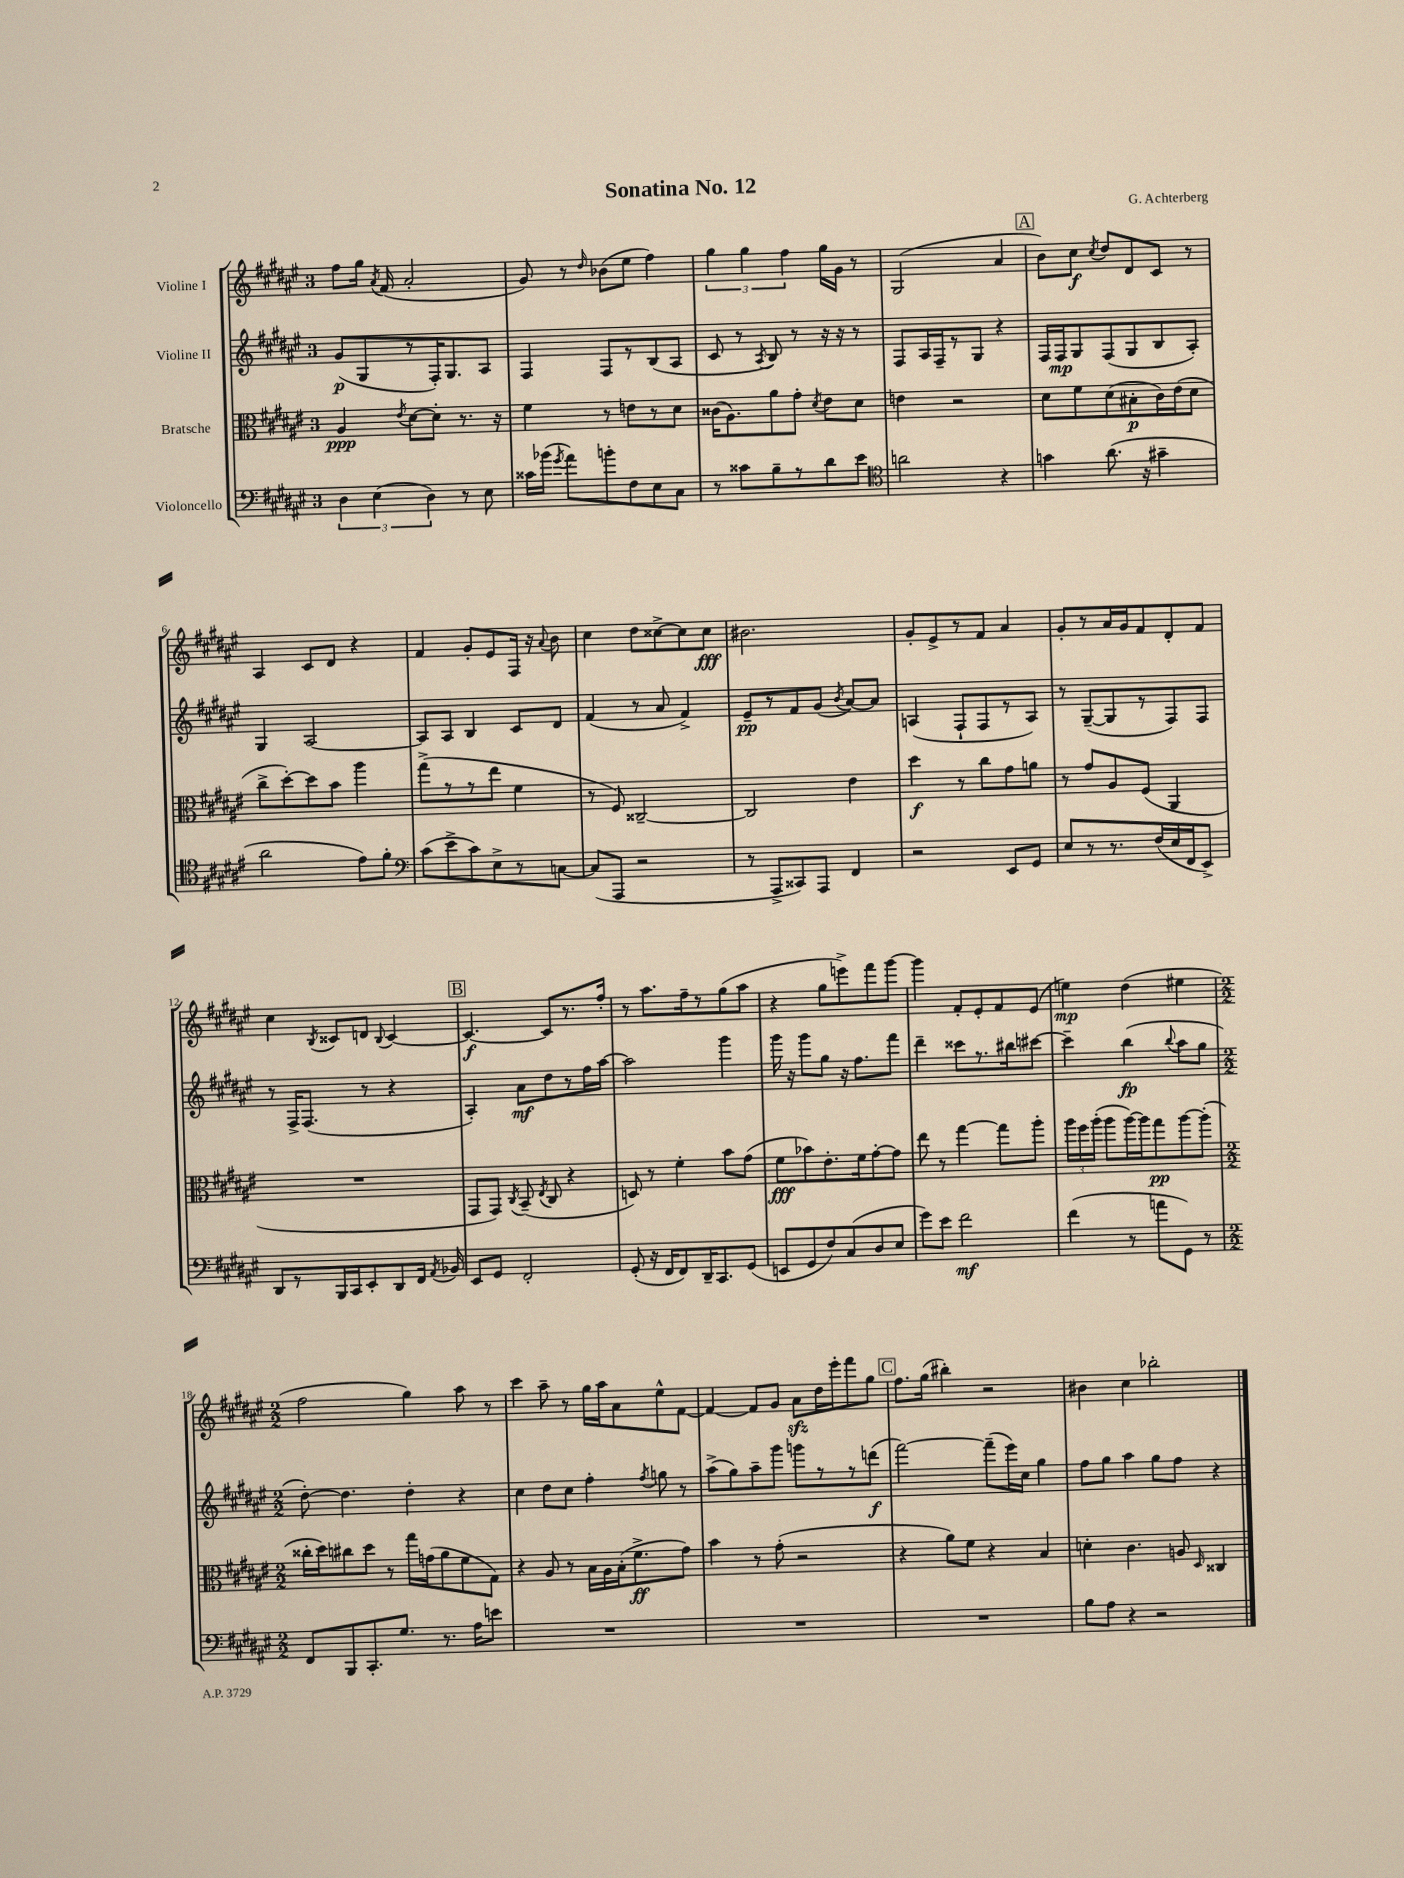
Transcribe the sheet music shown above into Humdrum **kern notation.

**kern	**kern	**kern	**kern
*staff4	*staff3	*staff2	*staff1
*clefF4	*clefC3	*clefG2	*clefG2
*k[f#c#g#d#a#e#]	*k[f#c#g#d#a#e#]	*k[f#c#g#d#a#e#]	*k[f#c#g#d#a#e#]
*M3/4	*M3/4	*M3/4	*M3/4
6D#\	4A#/	(8g#/L	8ff#\L
.	.	8G#/	16gg#\Jk
(6E#\	.	.	.
.	.	.	8qa#/
.	.	.	(16f#/
.	8qe#/	.	.
.	[8d#\L	8r	2a#'/
6D#\)	.	.	.
.	8d#'\]J	16F#'/K)	.
.	.	8.G#/	.
8r	8.r	.	.
8E#\	.	8A#/J	.
.	16r	.	.
=	=	=	=
16c##\LL	4f#\	4F#/	8g#/)
(16b-\JJ	.	.	.
8qg#/	.	.	.
8a#\L)	.	.	8r
.	.	.	16qqdd#/
8b'\	8r	8F#/L	(8b-\L
8F#\	8e\L	8r	8ee#\J
8E#\	8r	(8B/	4ff#\)
8C#\J	8d#\J	8A#/J	.
=	=	=	=
8r	(16c##\LK	8c#/	6gg#\
.	8.A#\)	.	.
8c##\L	.	8r	.
.	.	.	6gg#\
.	.	8qA#/	.
8B~\	8a#\	8B/)	.
.	.	.	6ff#\
8r	8g#'\J	8r	.
.	8qd#/	.	.
8d#\	8e#\L	16r	16gg#\LL
.	.	16r	16g#\JJ
8e#\J	8d#\J	8r	8r
=	=	=	=
*clefC4	*	*	*
2a\	4e\	8F#/L	(2G#/
.	.	16A#/L	.
.	.	16F#~/J	.
.	2r	8r	.
.	.	8G#/J	.
4r	.	4r	4a#/
=	=	=	=
4g\	8d#\L	16F#/LL	8b\L)
.	.	16F#/J	.
.	8f#\	8G#/	8cc#\J
.	.	.	8qcc#/
(8.a#\	(8d#\	(8F#/	8dd#/L
.	8B#'\	8G#/	8d#/
16r	.	.	.
4g#~\	16c#\L)	8B/	8c#/J
.	(16e#\J	.	.
.	8d#\J	8A#'/J)	8r
=	=	=	=
2a#\	8cc#^\L	4G#/	4A#/
.	[8dd#'\)	.	.
.	8dd#\]	[2A#/	8c#/L
.	8b\J	.	8d#/J
8e#\L)	4aa#\	.	4r
8f#'\J	.	.	.
=	=	=	=
*clefF4	*	*	*
(8c#\L	(8gg#^\L	8A#/]L	4f#/
8e#^\	8r	8A#/J	.
8c#\)	8r	4B/	8g#'/L
8E#^\	8ee#\J	.	8e#/
8r	4f#\	8c#/L	16F#/Jk
.	.	.	16r
.	.	.	8qqa#/
[8C\J	.	8d#/J	8b\
=	=	=	=
(8C/]L	8r	(4f#/	4cc#\
8AAA#/J	8F#/)	.	.
2r	[2C##~/	8r	8dd#\L
.	.	8a#/	[8cc##^\
.	.	4f#^/)	8cc##\]
.	.	.	8cc##\J
=	=	=	=
8r	2C##/]	8e#~/L	2.b#\
8AAA#^/L	.	8r	.
8CC##/)	.	8f#/	.
8AAA#/J	.	(8g#/J	.
.	.	8qb/	.
4FF#/	4e#\	[8a#/L)	.
.	.	8a#/]J	.
=	=	=	=
2r	4dd#\	(4A/	8g#'/L
.	.	.	8e#^/
.	8r	8F#`/L	8r
.	8cc#\L	8F#/	8f#/J
8EE#/L	8g#\	8r	4a#/
8GG#/J	8a\J	8A/J)	.
=	=	=	=
8E#/L	8r	8r	8g#'/L
8r	8g#/L	([8G#~/L	8r
8.r	8A#/	8G#/]	16a#/L
.	.	.	16g#/J
.	(8F#/J	8r	8f#/
(16F#/L	.	.	.
16E#/	4AA#/	8F#/)	8d#'/
16FF#/J	.	.	.
8EE#^/J)	.	8F#/J	8f#/J
=	=	=	=
8DD#/L	2.r	8r	4cc#\
8r	.	16F#^/LK	.
.	.	(8.F#/J	.
.	.	.	8qB/
16BBB/L	.	.	8c##/L
16CC#/J	.	.	.
8EE#'/	.	8r	8d/J
.	.	.	8qqB/
8DD#/	.	4r	[4c##/
16FF#/Jk	.	.	.
8qAA#/	.	.	.
16BB-/	.	.	.
=	=	=	=
8EE#/L	8GG#/L	4A#'/)	4.c##/_
8GG#/J	8GG#/J)	.	.
.	8qC#/	.	.
2FF#'/	(8BB~/	8a#\L	.
.	8qE#/	.	.
.	8C#/	8dd#\	8c##/]L
.	4r	8r	8.r
.	.	16ff#\L	.
.	.	[16aa#\JJ	16ff#'/Jk
=	=	=	=
(8GG#'/	8D/)	2aa#\]	8r
16r	8r	.	8.aa#\L
16FF#/LK	.	.	.
8FF#/)	4f#'\	.	.
.	.	.	16ff#~\k
16DD#~/K	.	.	8r
8.CC#/	.	.	.
.	8b\L	4ggg#\	(8gg#\
(8GG#/J	(8g#\J	.	8aa#\J
=	=	=	=
8EE/L	8f#\L	16ggg#\	4r
.	.	16r	.
8GG#/	8b-\)	8ggg#\L	.
8F#/)	8.e#'\	8gg#\J	8gg#\L
(8C#/	.	16r	8eee^\)
.	16f#\k	8.ff#\L	.
8D#/	[8g#'\	.	8fff#\
8E#/J	8g#\]J	8fff#\J	[8ggg#\J
=	=	=	=
8g#\L)	8ee#\	4ddd#~\	4ggg#\]
8e#\J	8r	.	.
2f#\	[4gg#\	8ccc##\L	8f#'/L
.	.	8.r	8e#'/
.	8gg#\]L	.	8f#/
.	.	16bb#\k	.
.	8aa#'\J	[8ccc#\J	(8e#/J
=	=	=	=
(4f#\	24aa#\LL	4ccc#~\]	4ee\)
.	24ff#\	.	.
.	(24aa#'\JJ	.	.
.	8aa#\L	.	.
8r	[16aa#\L)	(4bb\	(4dd#\
.	16aa#\]J	.	.
8a\L	8gg#\	.	.
.	.	8qqbb/	.
8GG#\J)	[8aa#\	8aa#\L	4ee#\
8r	(8aa#'\]J	8gg#\J	.
=	=	=	=
*M2/2	*M2/2	*M2/2	*M2/2
8FF#/L	16cc##'\LL	[8dd#'\)	2ff#\
.	16dd#\J)	.	.
8BBB/	8cc#\	4.dd#\]	.
8.CC#'/	8dd#\J	.	.
.	8r	.	.
8.G#/J	.	.	.
.	16gg#\LL	4dd#'\	4gg#\)
.	(16g\J	.	.
8.r	8a#\	.	.
.	8f#\	4r	8aa#\
16A#\LK	.	.	.
8e\J	8G#\J)	.	8r
=	=	=	=
1r	4r	4cc#\	4ccc#\
.	8A#/	8dd#\L	8aa#~\
.	8r	8cc#\J	8r
.	16B\LL	4ff#'\	16gg#\LL
.	16A#\	.	16aa#\J
.	(16B'\J	.	8a#\
.	8.f#^\	.	.
.	.	8qff#/	.
.	.	8gg\	8ee#^^\
.	8g#\J)	8r	[8f#\J
=	=	=	=
1r	4b\	(8aa#^\L	4f#/_
.	.	8gg#\)	.
.	8r	8aa#~\	8f#/]L
.	(8g#'\	8ggg#\J	8g#/J
.	2r	8ggg\L	8a#\L
.	.	8r	16dd#\L
.	.	.	16eee#'\J
.	.	8r	8fff#\
.	.	(8ddd\J	8gg#\J
=	=	=	=
1r	4r	[2fff#\)	8.ff#\L
.	.	.	(16gg#\Jk
.	8a#\L)	.	4bb#'\)
.	8f#\J	.	.
.	4r	(8fff#~\]L	2r
.	.	16eee#\L)	.
.	.	16cc#\JJ	.
.	4B/	4gg#\	.
=	=	=	=
8B\L	4d'\	8ff#\L	4b#\
8A#\J	.	8gg#\J	.
4r	4.c#\	4aa#\	4cc#\
2r	.	8gg#\L	2bb-'\
.	8A/	8ff#\J	.
.	16qqD#/	.	.
.	4C##/	4r	.
==	==	==	==
*-	*-	*-	*-
